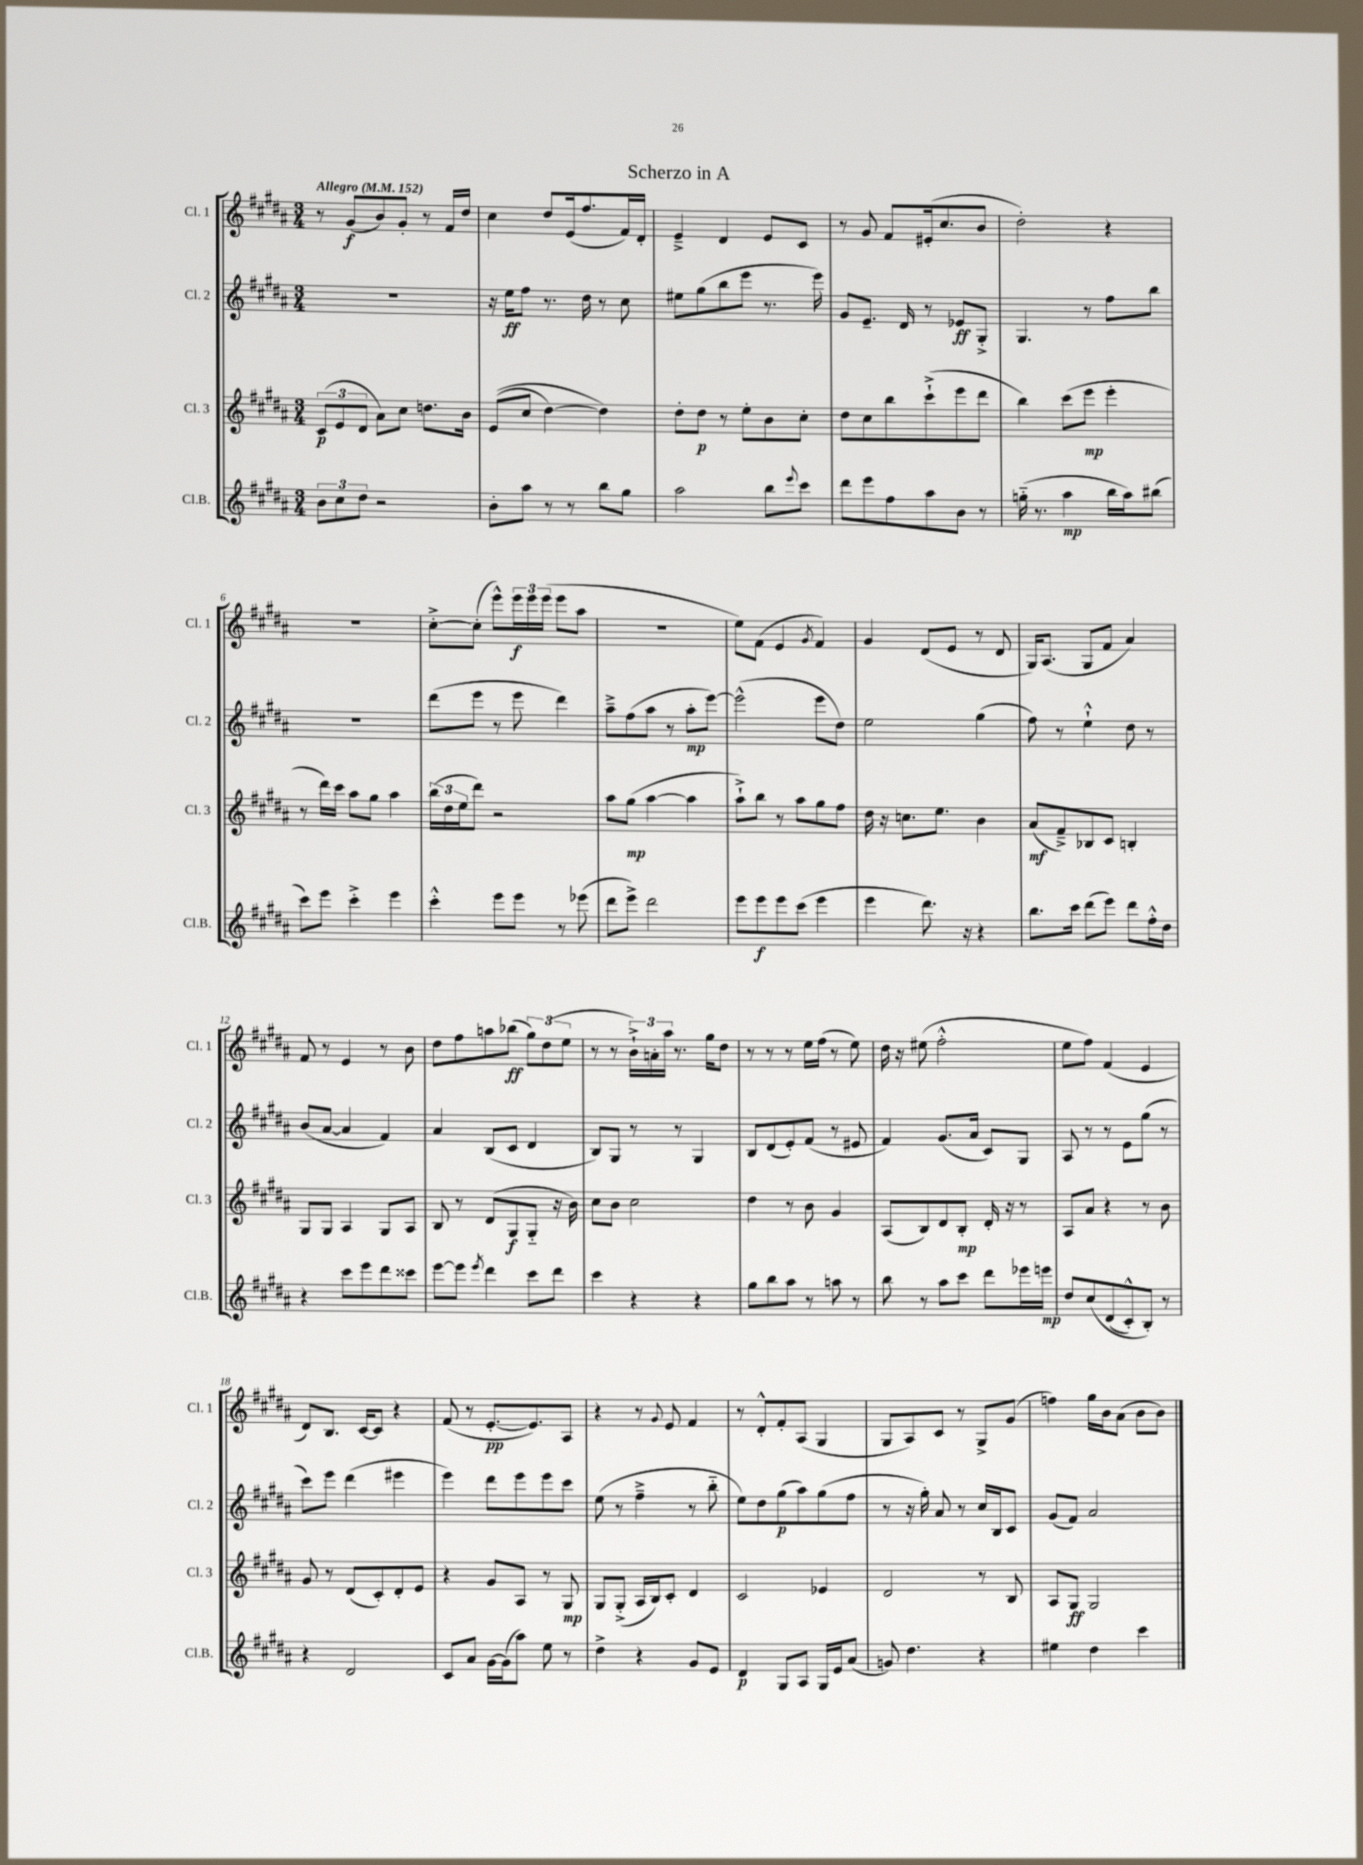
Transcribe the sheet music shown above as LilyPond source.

\header { title = "Scherzo in A" }
<<
\new StaffGroup <<
\new Staff = "s0" \with { instrumentName = "Cl. 1" shortInstrumentName = "Cl. 1" } {
    \clef treble \key b \major \numericTimeSignature \time 3/4 \tempo "Allegro" 4 = 152
    r8 gis'8\f( b'8) gis'8-. r8 fis'16 dis''16 |
    cis''4 dis''8 e'16( fis''8. fis'16) dis'16-. |
    e'4---> dis'4 e'8 cis'8 |
    r8 gis'8 fis'8 eis'16-.( cis''8. b'8 |
    dis''2-.) r4 |
    R2. |
    cis''8~-.-> cis''8-.( e'''8-^) \tuplet 3/2 { e'''16\f e'''16 e'''16( } e'''8 ais''8 |
    R2. |
    e''8) fis'8( e'4 \acciaccatura { gis'8 } fis'4) |
    gis'4 dis'8( e'8 r8 dis'8 |
    gis16) ais8.( gis8 fis'8 ais'4) |
    fis'8 r8 e'4 r8 b'8 |
    dis''8 fis''8 a''8 bes''8\ff( \tuplet 3/2 { gis''8) dis''8( e''8 } |
    r8 r8 \tuplet 3/2 { b'16-!->) a'16-. ais''16 } r8. gis''16 dis''8 |
    r8 r8 r8 e''16 fis''16( r8 e''8) |
    dis''16 r16 eis''8( fis''2-.-^ |
    e''8 fis''8) fis'4( e'4 |
    dis'8) b8. cis'16~ cis'8 r4 |
    fis'8( r8 e'8.~-.\pp e'8.) ais8 |
    r4 r8 \appoggiatura { gis'8 } e'8 fis'4 |
    r8 dis'8-.-^ fis'8-. ais8( gis4 |
    gis8 ais8) cis'8 r8 gis8-> gis'8( |
    f''4) gis''16 b'16 ais'8( b'8 b'8) \bar "|." |
}
\new Staff = "s1" \with { instrumentName = "Cl. 2" shortInstrumentName = "Cl. 2" } {
    \clef treble \key b \major \numericTimeSignature \time 3/4
    R2. |
    r16 e''16\ff fis''8 r8. dis''16 r8 cis''8 |
    eis''8 gis''8( b''8 e'''8 r8. e'''16) |
    gis'8 e'8.-- dis'16 r8 ees'8\ff gis8-.-> |
    gis4. r8 fis''8 b''8 |
    R2. |
    dis'''8( e'''8 r8 e'''8 dis'''4) |
    ais''8---> fis''8( ais''8 r8 ais''8-.\mp e'''8~) |
    e'''2-^( e'''8 dis''8) |
    e''2 gis''4( |
    fis''8) r8 e''4-!-^ dis''8 r8 |
    b'8( ais'8~ ais'4 fis'4) |
    ais'4 b8( cis'8 dis'4 |
    b8) gis8 r8 r8 gis4 |
    b8 dis'8( e'8-.) fis'8( r8 eis'8 |
    fis'4) gis'8.( ais'16 cis'8) gis8 |
    ais8 r8 r8 e'8 gis''8( r8 |
    cis'''8) e'''8 dis'''4( eis'''4 |
    e'''4) dis'''8 e'''8 e'''8 cis'''8 |
    e''8( r8 fis''4---> r8 b''8-_ |
    e''8) dis''8 gis''8\p( ais''8) gis''8( fis''8 |
    r8 r16 gis''16-.) ais'8 r8 cis''16 b16 cis'8 |
    gis'8( fis'8) ais'2 \bar "|." |
}
\new Staff = "s2" \with { instrumentName = "Cl. 3" shortInstrumentName = "Cl. 3" } {
    \clef treble \key b \major \numericTimeSignature \time 3/4
    \tuplet 3/2 { cis'8\p( e'8 dis'8 } ais'8) cis''8 d''8. b'16 |
    e'8(\( cis''8 dis''4~) dis''4\) |
    dis''8-. dis''8\p r8 e''8-. b'8 cis''8-. |
    dis''8 cis''8 b''8 cis'''8-!->( e'''8 dis'''8 |
    b''4) cis'''8( e'''8\mp e'''4-. |
    r8 dis'''16) cis'''16 ais''8 gis''8 ais''4 |
    \tuplet 3/2 { b''16( dis''16 e''16 } dis'''8) r2 |
    ais''8 gis''8\mp( ais''4~ ais''4 |
    ais''8-!->) b''8 r8 ais''8 gis''8 fis''8 |
    dis''16 r16 c''8. e''8. b'4 |
    ais'8\mf( fis'8--->) bes8 cis'8 b4-. |
    gis8 gis8 ais4 gis8 ais8 |
    b8 r8 dis'8( gis8\f gis8-_ r16 b'16) |
    cis''8 b'8 cis''2 |
    dis''4 r8 b'8 gis'4 |
    ais8( b8) dis'8 b8-.\mp dis'16-. r16 r8 |
    ais8 ais'8 r4 r8 b'8 |
    gis'8 r8 dis'8( cis'8-.) dis'8-. e'8 |
    r4 gis'8 ais8 r8 gis8\mp |
    gis8 gis8-.->( ais16 b16) cis'8-. dis'4 |
    cis'2 ees'4 |
    dis'2 r8 b8 |
    ais8 gis8\ff gis2 \bar "|." |
}
\new Staff = "s3" \with { instrumentName = "Cl.B." shortInstrumentName = "Cl.B." } {
    \clef treble \key b \major \numericTimeSignature \time 3/4
    \tuplet 3/2 { b'8 cis''8 dis''8 } r2 |
    b'8-. ais''8 r8 r8 b''8 gis''8 |
    ais''2 b''8 \appoggiatura { e'''8 } cis'''8 |
    dis'''8 e'''8 fis''8 ais''8 b'8 r8 |
    g''16-_( r8. ais''4\mp b''16 ais''16) bis''8( |
    cis'''8) e'''8 cis'''4-.-> e'''4 |
    cis'''4-.-^ e'''8 e'''8 r8 ees'''8( |
    dis'''8 e'''8->) dis'''2 |
    e'''8 e'''8\f e'''8 cis'''8( e'''4 |
    e'''4 dis'''8.) r16 r4 |
    b''8. cis'''16 dis'''8( e'''8) dis'''8 fis''16-.-^ dis''16 |
    r4 cis'''8 e'''8 dis'''8 cisis'''8 |
    e'''8~ e'''8 \acciaccatura { e'''8 } dis'''4 cis'''8 dis'''8 |
    cis'''4 r4 r4 |
    gis''8 b''8 ais''8 r8 a''8 r8 |
    b''8 r8 ais''8 cis'''8 dis'''8 ees'''16 e'''16\mp |
    dis''8 cis''8\( dis'8( cis'8-.-^) b8-.\) r8 |
    r4 dis'2 |
    cis'8 ais'8 gis'16~ gis'16( ais''8) e''8 r8 |
    dis''4-> r4 gis'8 e'8 |
    dis'4\p gis8 ais8 gis16 e'16 ais'8( |
    g'8) dis''4. r4 |
    eis''4 dis''4 cis'''4 \bar "|." |
}
>>
>>
